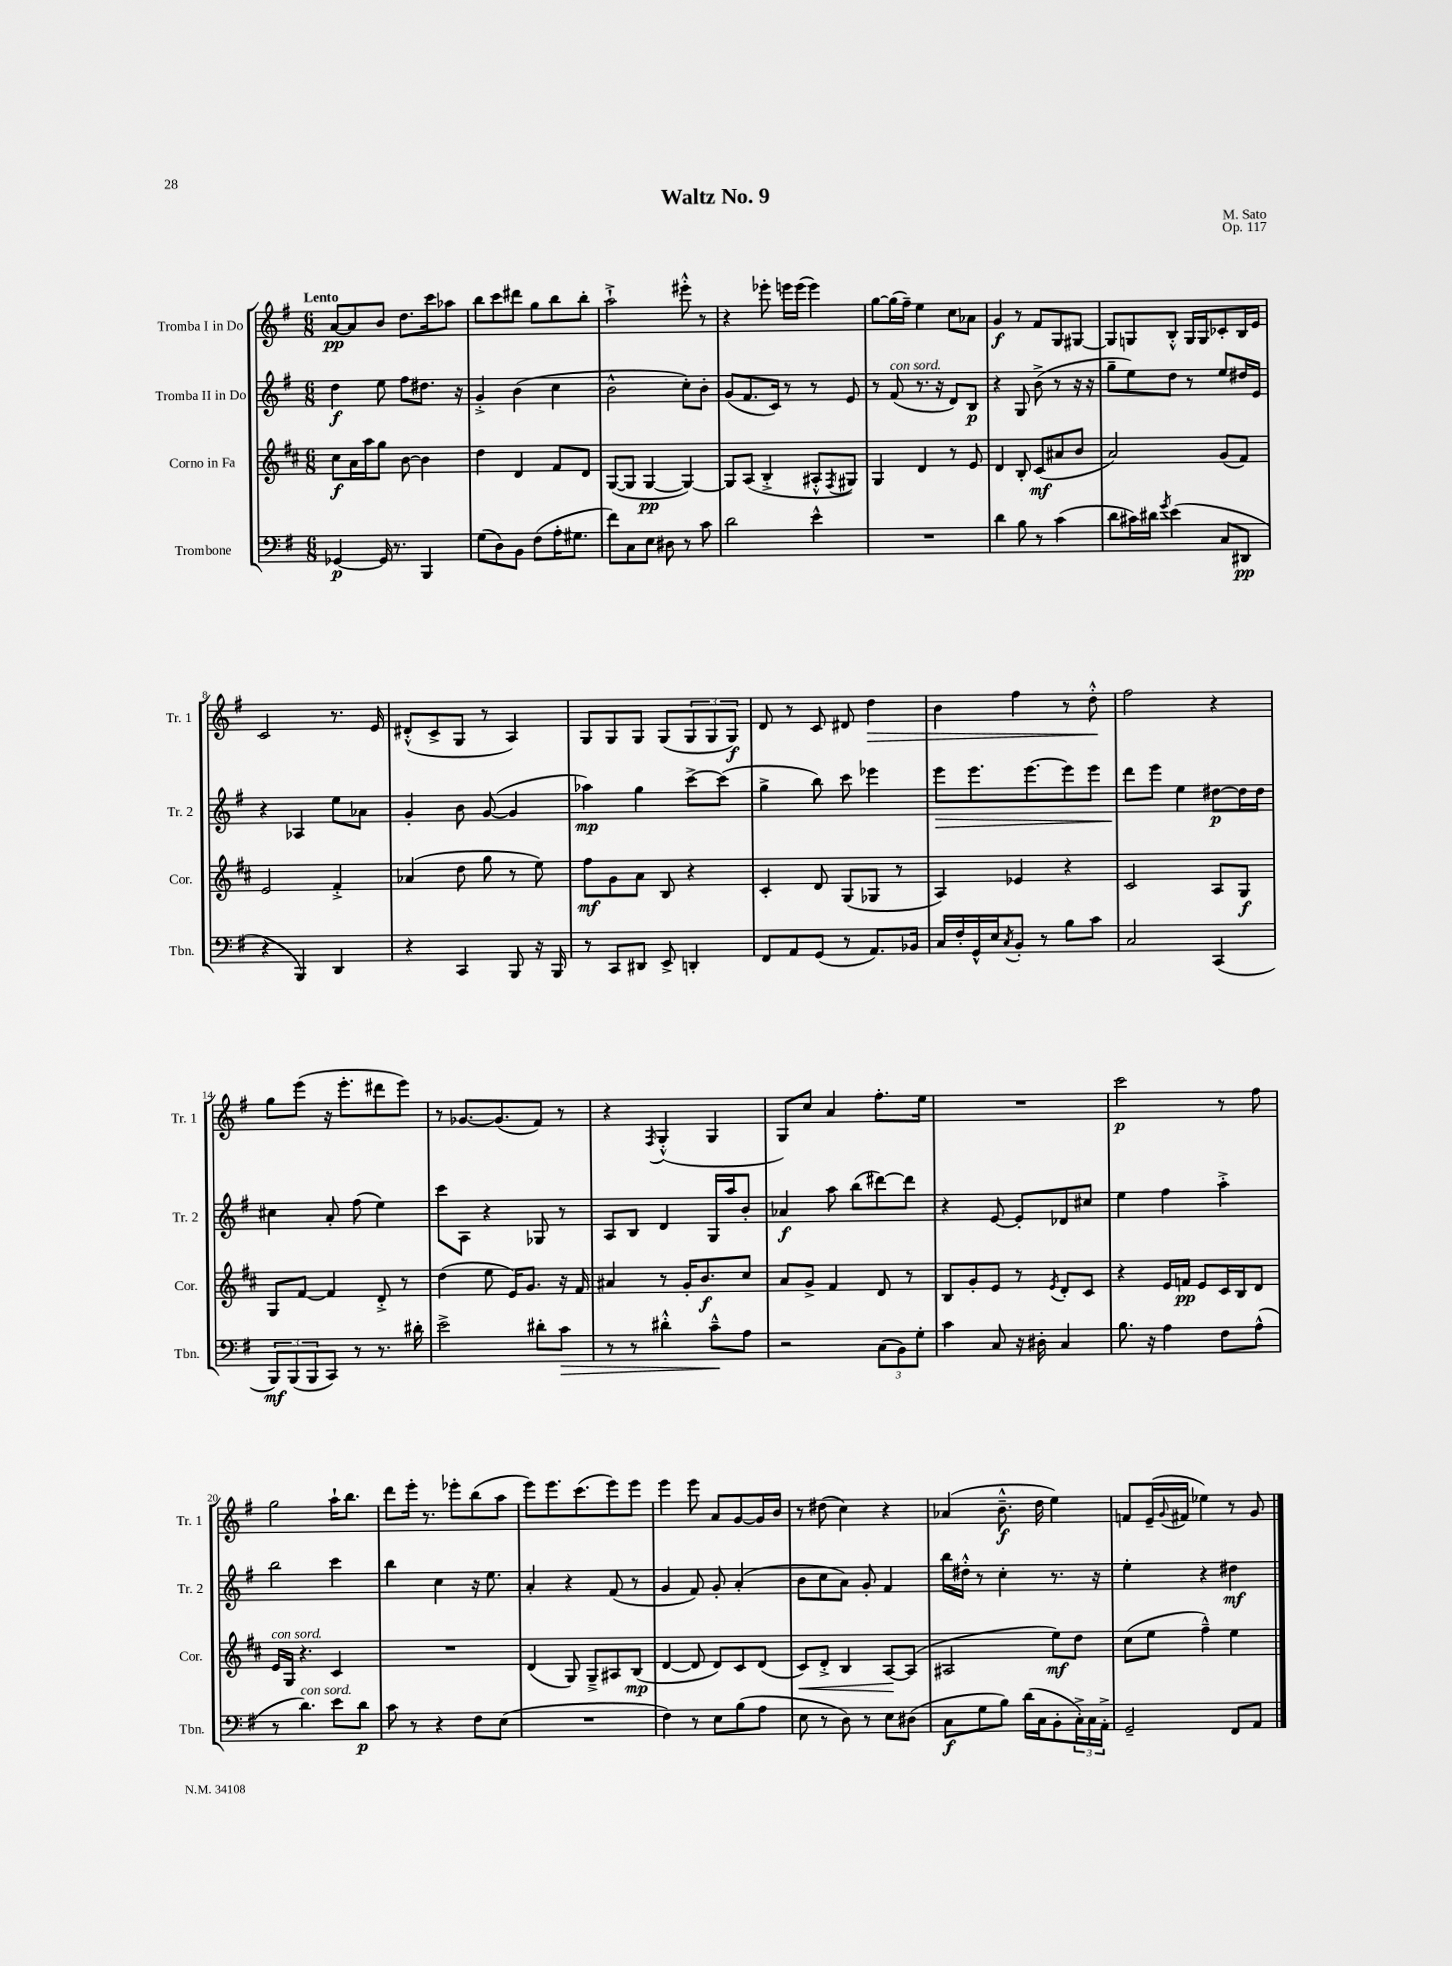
\header { title = "Waltz No. 9" composer = "M. Sato" opus = "Op. 117" }
<<
\new StaffGroup <<
\new Staff = "s0" \with { instrumentName = "Tromba I in Do" shortInstrumentName = "Tr. 1" } {
    \clef treble \key g \major \numericTimeSignature \time 6/8 \tempo "Lento"
    a'8~\pp a'8 b'8 d''8. c'''16 aes''8 |
    b''8 c'''8 dis'''8 g''8 b''8 b''8-. |
    a''2-!-> eis'''8-.-^ r8 |
    r4 ees'''8-. e'''16 e'''16( e'''4) |
    g''8~ g''16( fis''16--) e''4 c''8 aes'8 |
    g'4\f r8 fis'8 g8 gis8~ |
    gis8 g8 b8-.-^ g16 g16 ces'8-. b16 e'16 |
    c'2 r8. e'16 |
    dis'8-.-^( c'8-> g8 r8 a4) |
    g8 g8 g8 g8( \tuplet 3/2 { g8 g8 g8\f) } |
    d'8 r8 c'8 dis'8 d''4\> |
    b'4 fis''4 r8 d''8-.-^\! |
    fis''2 r4 |
    g''8 e'''8( r16 e'''8.-. dis'''8 e'''8) |
    r8 ges'8.~ ges'8.( fis'8) r8 |
    r4 \acciaccatura { fis8 } g4-.-^( g4 |
    g8) c''8 a'4 fis''8.-. e''16 |
    R2. |
    c'''2\p r8 fis''8 |
    g''2 a''16-! b''8. |
    d'''8 e'''16-. r8. ees'''8-. b''8( a''8 |
    e'''8) e'''8. c'''8.( e'''8) e'''8 |
    e'''4 e'''8 a'8 g'8~ g'16 b'16 |
    r8 dis''8( c''4) r4 |
    aes'4( b'8.---^\f d''16 e''4) |
    f'8 e'16--( \appoggiatura { g'8 } fis'16 ees''4) r8 g'8 \bar "|." |
}
\new Staff = "s1" \with { instrumentName = "Tromba II in Do" shortInstrumentName = "Tr. 2" } {
    \clef treble \key g \major \numericTimeSignature \time 6/8
    d''4\f e''8 fis''8 dis''8. r16 |
    g'4-.-> b'4( c''4 |
    b'2-^ c''8-.) b'8-. |
    g'8( fis'8. c'16) r8 r8 e'8 |
    r8 fis'8^\markup { \italic "con sord." }( r8. r16 d'8) b8\p |
    r4 g8 b'8->( r8 r16 r16 |
    g''8-- e''8) d''8 r8 e''8 dis''16 e'16 |
    r4 aes4 e''8 aes'8 |
    g'4-. b'8 g'8~( g'4 |
    aes''4\mp) g''4 c'''8~-> c'''8( |
    g''4-> b''8) c'''8 ees'''4 |
    e'''8\> e'''8. e'''8.~ e'''8 e'''8 |
    d'''8\! e'''8 e''4 dis''8~\p dis''16 dis''16 |
    cis''4 a'8-. fis''8( e''4) |
    c'''8 a8 r4 ges8 r8 |
    a8 b8 d'4 g16 a''16 b'8-. |
    aes'4\f a''8 b''8( dis'''8~) dis'''8 |
    r4 e'8~ e'8-. des'8 cis''8 |
    e''4 fis''4 a''4-.-> |
    b''2 c'''4 |
    b''4 c''4 r16 e''8. |
    a'4-. r4 fis'8( r8 |
    g'4 fis'8) g'8-. a'4-.( |
    b'8 c''8 a'8) g'8-. fis'4 |
    b''16 dis''16-.-^ r8 c''4-. r8. r16 |
    e''4-. r4 dis''4\mf \bar "|." |
}
\new Staff = "s2" \with { instrumentName = "Corno in Fa" shortInstrumentName = "Cor." } {
    \clef treble \key d \major \numericTimeSignature \time 6/8
    cis''8\f a'16 a''16 g''8 b'8~ b'4 |
    d''4 d'4 fis'8 d'8 |
    g8~( g8 g4~\pp g4~) |
    g8 a8( b4-.-> ais8-.-^ \acciaccatura { fis8 } gis8) |
    g4 d'4 r8 e'8 |
    d'4 b8-. cis'8\mf( ais'8 b'8 |
    a'2) g'8( fis'8) |
    e'2 fis'4-.-> |
    aes'4( d''8 g''8 r8 e''8) |
    fis''8\mf g'8 a'8 b8 r4 |
    cis'4-. d'8 g8( ges8 r8 |
    a4) ees'4 r4 |
    cis'2 a8 g8\f |
    g8 fis'8~ fis'4 d'8-.-> r8 |
    d''4( e''8 e'16) g'8. r16 fis'16 |
    ais'4 r8 g'16-. b'8.\f cis''8 |
    a'8 g'8-> fis'4 d'8 r8 |
    b8 g'8-. e'8 r8 \acciaccatura { e'8 } d'8-. cis'8 |
    r4 e'16 f'16\pp e'8 cis'16 b16 d'8 |
    e'16^\markup { \italic "con sord." } g16 r4. cis'4 |
    R2. |
    d'4( g8) g8---> ais8 b8\mp( |
    d'4~ d'8 d'8) cis'8 d'8( |
    cis'8\<) d'8-.-> b4 a8~\! a8( |
    ais2 e''8\mf) d''8 |
    cis''8( e''8 fis''4---^) e''4 \bar "|." |
}
\new Staff = "s3" \with { instrumentName = "Trombone" shortInstrumentName = "Tbn." } {
    \clef bass \key g \major \numericTimeSignature \time 6/8
    ges,4~\p ges,16 r8. b,,4 |
    g8( d8) b,8 fis8( a16-. gis8. |
    fis'8) c8 e8 dis8 r8 c'8 |
    d'2 e'4-^ |
    R2. |
    d'4 b8 r8 c'4( |
    d'8 cis'16) dis'16 \acciaccatura { g'8 } e'4( c8 dis,8\pp |
    r4 b,,4) d,4 |
    r4 c,4 b,,8 r16 b,,16 |
    r8 c,8 dis,8 e,8-> d,4-. |
    fis,8 a,8 g,8( r8 a,8.) bes,16 |
    c16 fis16-. g,16-^ e16 \acciaccatura { c8 } b,8-. r8 b8 c'8 |
    c2 c,4( |
    \tuplet 3/2 { b,,8\mf) b,,8( b,,8 } c,8) r8 r8. dis'16-. |
    e'2-> dis'8-. c'8\> |
    r8 r8 dis'4-.-^ c'8---^\! a8 |
    r2 \tuplet 3/2 { c8( b,8) g8-. } |
    c'4 c8 r16 dis16-. c4 |
    b8. r16 a4 fis8 a8-^( |
    r8 d'4.^\markup { \italic "con sord." }) e'8 d'8\p |
    c'8 r8 r4 fis8 e8( |
    R2. |
    fis4) r8 e8 b8( a8 |
    e8 r8 d8) r8 e8 dis8( |
    c8\f g8 b8) d'16( c16 b,8-. \tuplet 3/2 { c16-.->) c16 a,16-.-> } |
    g,2-- fis,8 a,8 \bar "|." |
}
>>
>>
